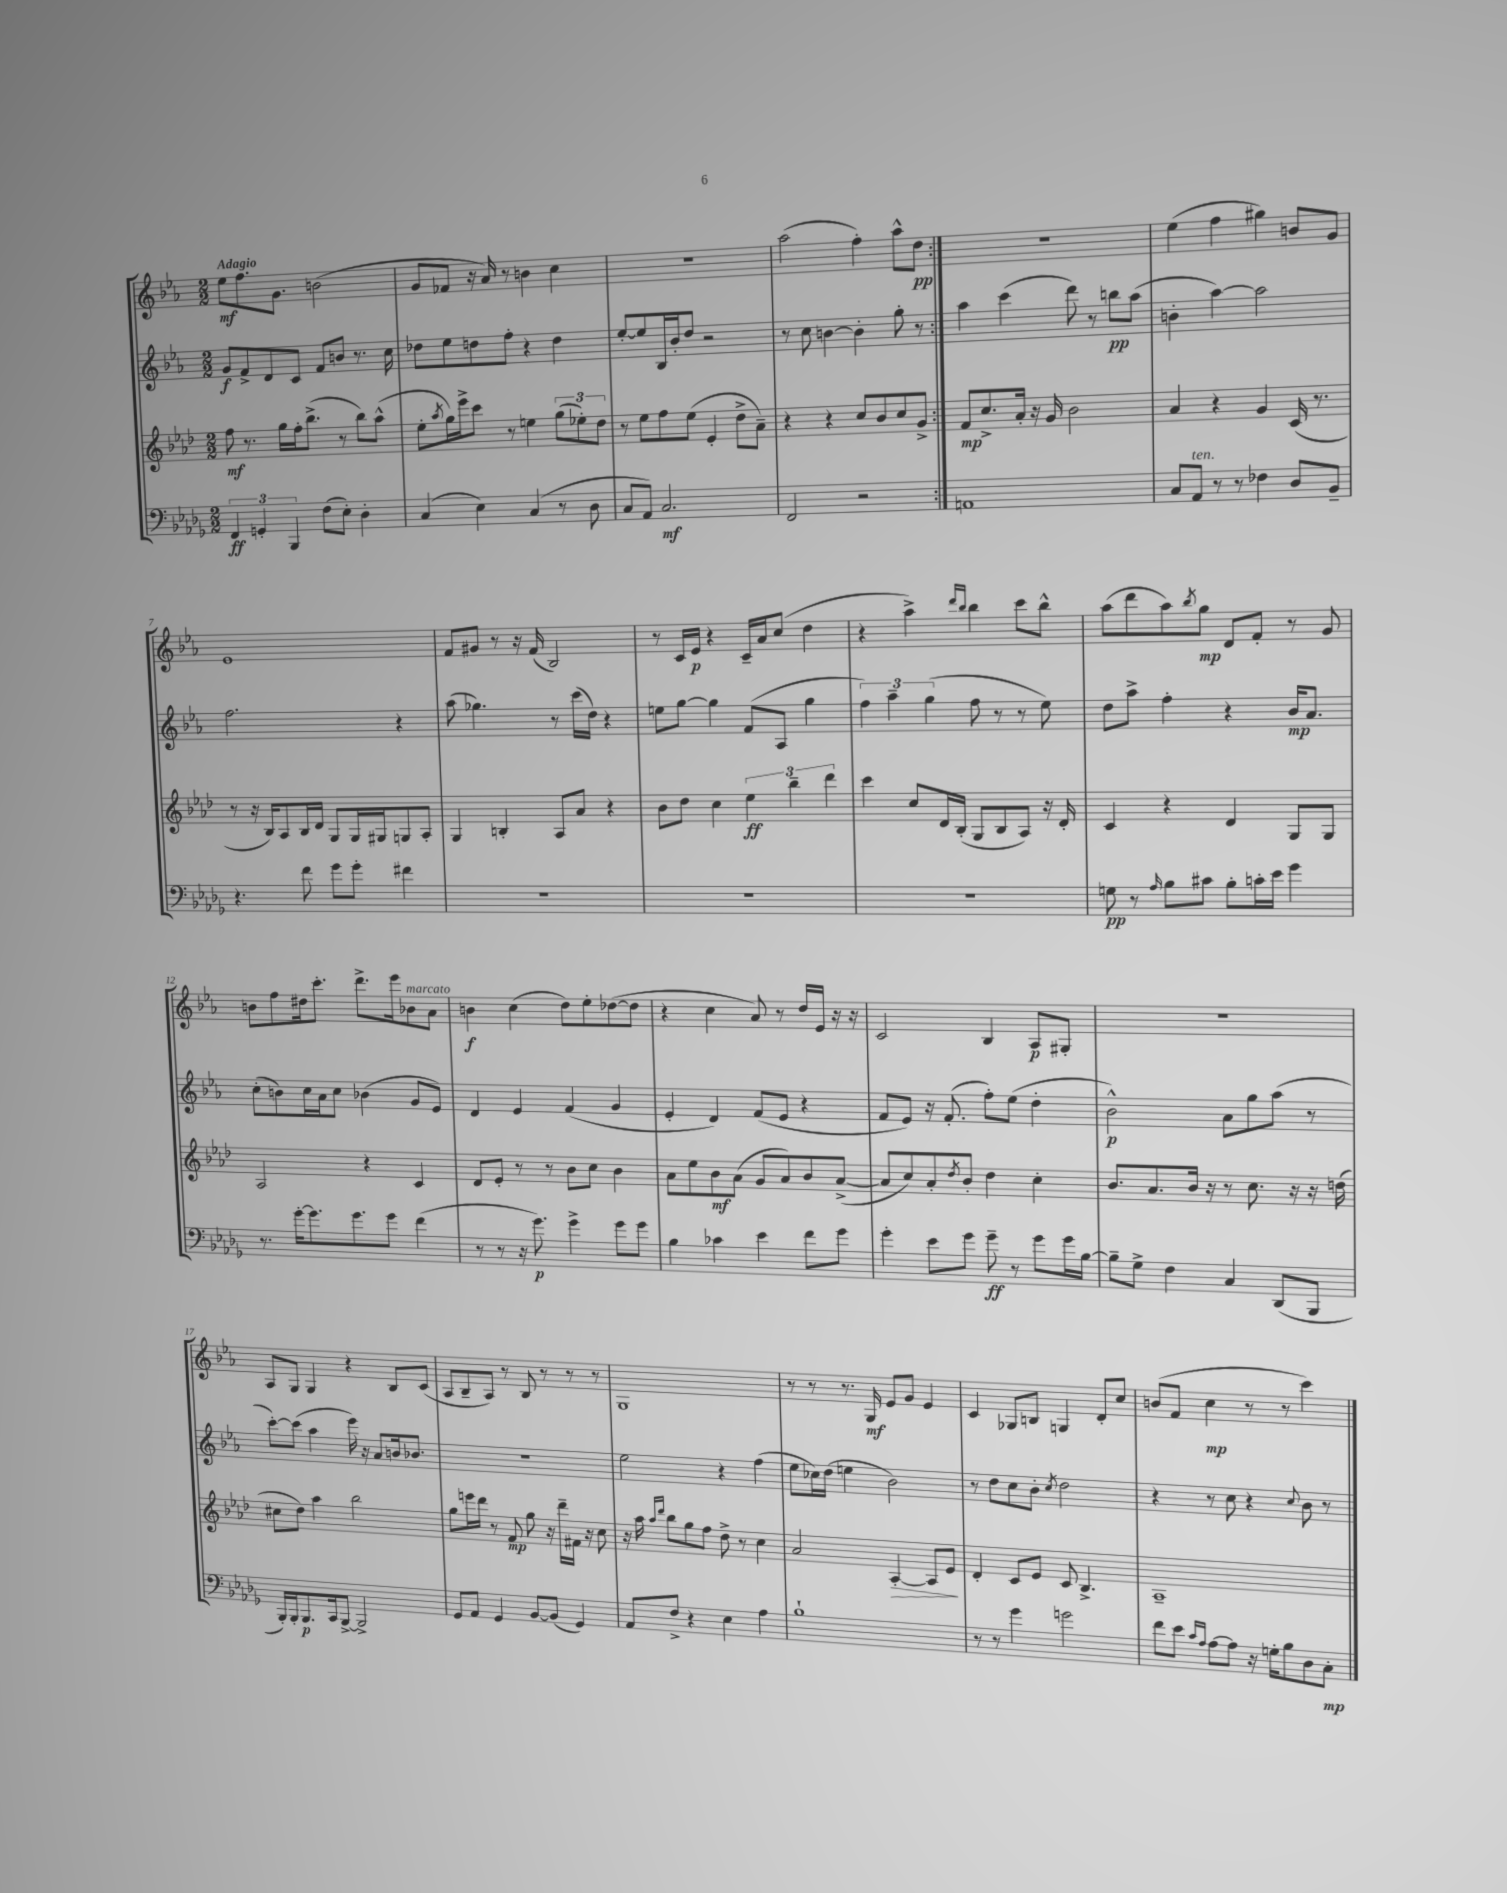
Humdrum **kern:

**kern	**kern	**kern	**kern
*staff4	*staff3	*staff2	*staff1
*clefF4	*clefG2	*clefG2	*clefG2
*k[b-e-a-d-g-]	*k[b-e-a-d-]	*k[b-e-a-]	*k[b-e-a-]
*M2/2	*M2/2	*M2/2	*M2/2
6FF	8ff	8g	8ee-
.	8.r	8f^	8.ff
6GG'	.	.	.
.	.	8d	.
.	16gg	.	8.g
6BBB-	.	.	.
.	16ff'	8c	.
.	(8.bb-^	.	.
(8F	.	8f	(2b
8E-')	8r	8b	.
4D-'	8bb-)	8.r	.
.	(8aa-^^	.	.
.	.	16cc	.
=	=	=	=
(4C	8ee-'	8dd-	8g
.	8qaa-	.	.
.	16gg)	8ee-	8f-
.	16eee-^	.	.
4E-)	8ccc	8dd	16r
.	.	.	16a-)
.	8r	8ff'	8r
(4C	4ee	4r	4b
8r	(12gg	4dd	4cc
.	12ee-')	.	.
8D-	.	.	.
.	12dd-	.	.
=	=	=	=
8C	8r	[8ee-'	1r
8AA-)	8ee-	8ee-]	.
2.C	8ff	16B-	.
.	.	16b-'	.
.	(8ee-	8dd	.
.	4e-'	2r	.
.	8dd-^	.	.
.	8a-~)	.	.
=	=	=	=
2FF	4r	8r	(2aa-
.	.	8cc	.
.	4r	[4b	.
2r	8cc	4b']	4ff')
.	8b-	.	.
.	8cc	8gg'	8aa-^^
.	8g^	8r	8dd
=:|!	=:|!	=:|!	=:|!
1AA	8f	4aa-	1r
.	8.cc^	.	.
.	.	(4ccc	.
.	16a-'	.	.
.	16r	.	.
.	16g	.	.
.	2b-	8ddd)	.
.	.	8r	.
.	.	8bb	.
.	.	(8aa-	.
=	=	=	=
8C	4a-	4b'	(4ee-
8AA-	.	.	.
8r	4r	[4aa-)	4ff
8r	.	.	.
4F-	4g	2aa-]	4gg#)
8D-	(16c	.	8b
.	8.r	.	.
8BB-~	.	.	8g
=	=	=	=
4.r	8r	2.ff	1e-
.	16r	.	.
.	16B-)	.	.
.	8A-	.	.
8f	16B-	.	.
.	16d-	.	.
8g-	8G	.	.
8g-'	16G	.	.
.	16G#	.	.
4f#	8G	4r	.
.	8A-'	.	.
=	=	=	=
1r	4G	(8aa-	8f
.	.	4.gg-)	8g#
.	4B'	.	8r
.	.	.	16r
.	.	.	(16f
.	8A-	8r	2B-)
.	8a-	(16ccc	.
.	.	16dd)	.
.	4r	4r	.
=	=	=	=
1r	8b-	8ee	8r
.	8dd-	[8gg	16c
.	.	.	16e-
.	4cc	4gg]	4r
.	6ee-	(8f	16c~
.	.	.	16a-
.	.	8A-	(8cc
.	6bb-~	.	.
.	.	4gg	4dd
.	6ddd-	.	.
=	=	=	=
1r	4ccc	6ff)	4r
.	.	6aa-~	.
.	8cc	.	4aa-^)
.	.	(6gg	.
.	16d-	.	.
.	(16B-'	.	.
.	.	.	16qqddd
.	.	.	16qqbb-
.	8G	8ff	4bb-
.	8B-	8r	.
.	8A-)	8r	8ccc
.	16r	8ee-)	8bb-^^
.	16d-'	.	.
=	=	=	=
8G	4c	8dd	(8aa-
8r	.	8aa-^	8ddd
16qqA-	.	.	.
8B-	4r	4ff'	8aa-)
.	.	.	8qbb-
8c#	.	.	8gg
8B-'	4d-	4r	8d
16c'	.	.	8f'
16e-	.	.	.
4g-	8G	16b-	8r
.	.	8.a-	.
.	8G	.	8g
=	=	=	=
8.r	2A-	(8cc'	8b
.	.	8b)	8ff
[16g-'	.	.	.
8.g-]	.	16cc	16dd#
.	.	16a-	8.ccc'
.	.	8cc	.
8.g-	.	.	.
.	4r	(4b-	8.ddd^
8g-	.	.	.
.	.	.	16eee-
(4f	4c	8g	8b-
.	.	8e-)	8a-
=	=	=	=
8r	8d-	4d	4b
8r	8e-'	.	.
16r	8r	4e-	(4cc
8.g-)	.	.	.
.	8r	.	.
4g-^	8b-	(4f	8dd)
.	8cc	.	8ee-'
8g-	4b-	4g	([8dd-
8g-	.	.	8dd-]
=	=	=	=
4B-	8a-	4e-'	4r
.	8ee-	.	.
4c-	8b-	4d)	4cc
.	(8a-	.	.
4e-	8g	(8f	8a-)
.	8a-)	8e-	8r
8f	8b-	4r	16dd
.	.	.	16e-
8g-	([8a-^	.	16r
.	.	.	16r
=	=	=	=
4g-'	8a-]	8f	2c
.	8cc)	8e-)	.
8e-	8a-'	16r	.
.	.	(8.f'	.
.	8qdd-	.	.
8g-	8b-'	.	.
8g-~	4dd-	8ff')	4B-
8r	.	(8ee-	.
8g-	4cc'	4dd'	8A-
16g-	.	.	8G#'
[16B-	.	.	.
=	=	=	=
8B-~]	8.b-	2b-^^)	1r
8G-^	.	.	.
.	8.a-	.	.
4F	.	.	.
.	16b-	.	.
.	16r	.	.
4C	8r	8a-	.
.	8.cc	8gg	.
(8DD-	.	(8aa-	.
.	16r	.	.
8BBB-	16r	8r	.
.	(16dd	.	.
=	=	=	=
16BBB-')	8cc#	[8ccc')	8A-
16BBB-'	.	.	.
8.BBB-	8dd-)	(8ccc]	8G
.	4aa-	4aa-	4G
16CC	.	.	.
[8BBB-^	.	.	.
2BBB-^]	2bb-	16eee-)	4r
.	.	16r	.
.	.	8a-	.
.	.	16b	8B-
.	.	8.b-	.
.	.	.	(8c
=	=	=	=
8GG-	8gg	1r	8A-
8AA-	16eee	.	8B-~
.	16ddd-	.	.
4GG-	8r	.	8A-)
.	8f	.	8r
[8BB-	8gg	.	8B-
(8BB-]	16r	.	8r
.	16ddd-~	.	.
4GG-)	16f#	.	8r
.	16r	.	.
.	8cc	.	8r
=	=	=	=
8AA-	16r	2ee-	1G
.	16aa-	.	.
.	16qqaa-	.	.
.	16qqddd-	.	.
8F^	8bb-	.	.
4r	8gg	.	.
.	8ff	.	.
4E-	8dd-^	4r	.
.	8r	.	.
4A-	4cc	(4ff	.
=	=	=	=
1B-`	2a-	8ee-	8r
.	.	16cc-)	8r
.	.	(16dd	.
.	.	4ee	8.r
.	.	.	16G
.	[4A-'	2b-)	8e-
.	.	.	8g
.	8A-]	.	4e-
.	8e-	.	.
=	=	=	=
8r	4d-'	8r	4c
8r	.	8dd	.
4g-	8c	8cc	8G-
.	8e-	8b-'	8B
.	.	8qcc	.
2g	8c	2dd	4G
.	4.B-^	.	.
.	.	.	8d'
.	.	.	8cc
=	=	=	=
8f	1A-~	4r	(8b
8e-	.	.	8f
16qqc	.	.	.
16qqA-	.	.	.
[8A-	.	8r	4cc
8A-]	.	8cc	.
16r	.	4r	8r
16G'	.	.	.
8B-	.	.	8r
.	.	8qqcc	.
8D-	.	8b-	4ccc)
8C'	.	8r	.
==	==	==	==
*-	*-	*-	*-
